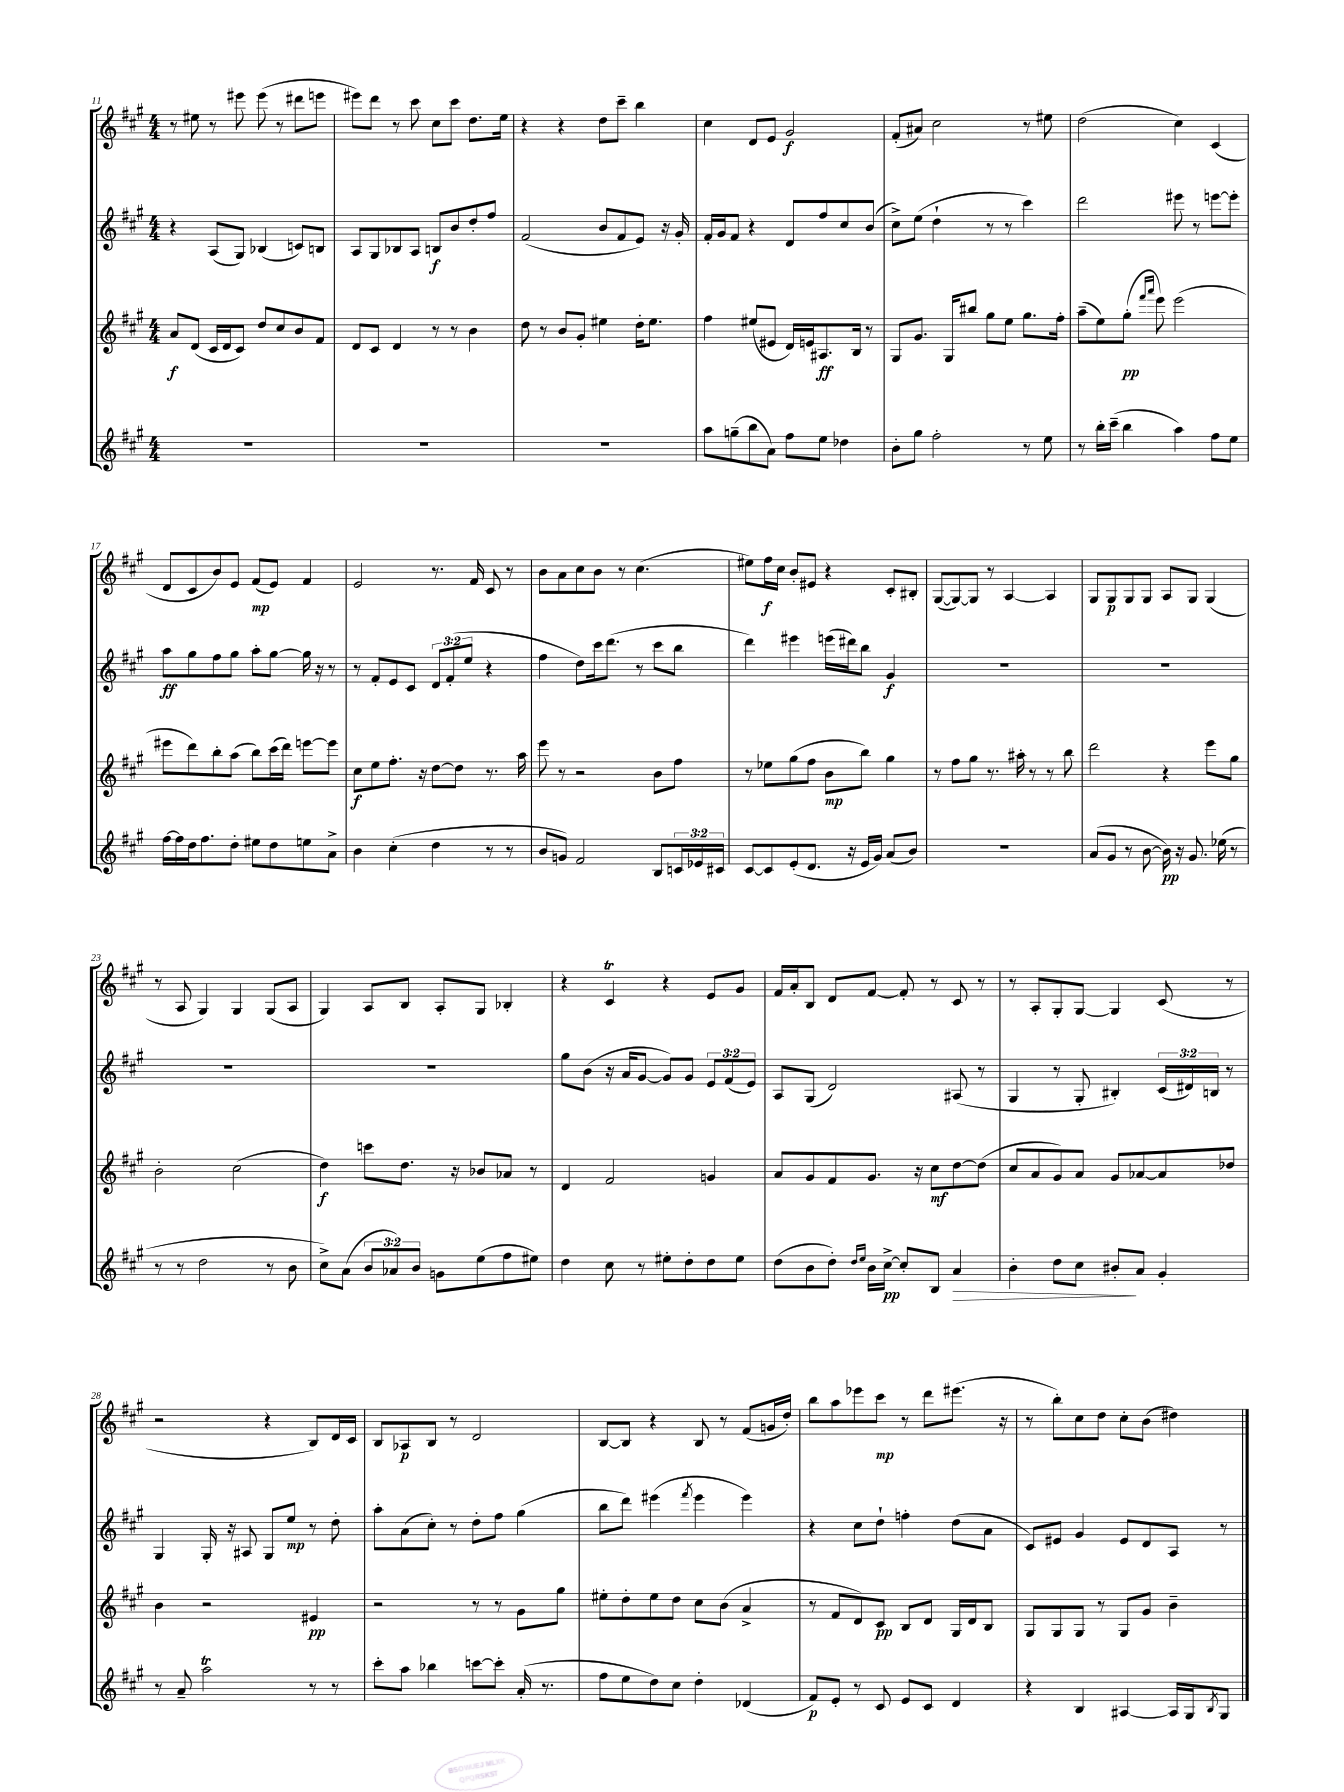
<<
\new StaffGroup <<
\new Staff = "s0" {
    \clef treble \key a \major \numericTimeSignature \time 4/4
    r8 eis''8 r8 eis'''8 eis'''8( r8 dis'''8 e'''8 |
    eis'''8) d'''8 r8 cis'''8 cis''8 cis'''8 d''8. e''16 |
    r4 r4 d''8 cis'''8-- b''4 |
    cis''4 d'8 e'8 gis'2\f |
    fis'8-.( ais'8) cis''2 r8 eis''8 |
    d''2( cis''4) cis'4( |
    d'8 cis'8 b'8) e'8 fis'8\mp( e'8) fis'4 |
    e'2 r8. fis'16 cis'8 r8 |
    b'8 a'8 cis''8 b'8 r8 cis''4.( |
    eis''8) fis''16\f cis''16 b'8-. eis'8 r4 cis'8-. bis8-. |
    gis8~( gis8~) gis8 r8 a4~ a4 |
    gis8 gis8\p gis8 gis8 a8 gis8 gis4( |
    r8 a8 gis4) gis4 gis8( a8 |
    gis4) a8 b8 a8-. gis8 bes4-. |
    r4 cis'4\trill r4 e'8 gis'8 |
    fis'16 a'16-. b8 d'8 fis'8~ fis'8-. r8 cis'8 r8 |
    r8 a8-. gis8-. gis8~ gis4 cis'8( r8 |
    r2 r4 b8) d'16 cis'16 |
    b8 aes8\p b8 r8 d'2 |
    b8~ b8 r4 b8 r8 fis'8( g'16 d''16-.) |
    b''8 a''8 ees'''8 cis'''8\mp r8 d'''8 eis'''8.( r16 |
    r8 b''8-.) cis''8 d''8 cis''8-. b'8( dis''4) \bar "|." |
}
\new Staff = "s1" {
    \clef treble \key a \major \numericTimeSignature \time 4/4 \override Staff.TupletNumber.text = #tuplet-number::calc-fraction-text
    r4 a8( gis8) bes4( c'8) b8 |
    a8 gis8 bes8 a8 b8\f b'8 d''8-. fis''8 |
    fis'2( b'8 fis'8 e'8) r16 gis'16-. |
    fis'16-. gis'16 fis'8 r4 d'8 fis''8 cis''8 b'8( |
    cis''8->) e''8( d''4-! r8 r8 cis'''4) |
    d'''2 eis'''8 r8 e'''8~ e'''8-. |
    a''8\ff gis''8 fis''8 gis''8 a''8-. gis''8~ gis''16 r16 r8 |
    r8 fis'8-. e'8 cis'8 \tuplet 3/2 { d'8 fis'8-.( e''8 } r4 |
    fis''4 d''8) cis'''16 d'''8.( r8 cis'''8 b''8 |
    d'''4) eis'''4 e'''16( dis'''16) b''8 gis'4\f |
    R1 |
    R1 |
    R1 |
    R1 |
    gis''8 b'8( r16 a'16 gis'8~ gis'8) gis'8 \tuplet 3/2 { e'8 fis'8( e'8) } |
    a8 gis8( d'2) ais8( r8 |
    gis4 r8 gis8-. bis4-.) \tuplet 3/2 { cis'16( dis'16) b16 } r8 |
    gis4 gis16-. r16 ais8 gis8 e''8\mp r8 d''8-. |
    a''8-. a'8( cis''8-.) r8 d''8-. fis''8 gis''4( |
    b''8 d'''8) eis'''4( \acciaccatura { fis'''8 } eis'''4 eis'''4) |
    r4 cis''8 d''8-! f''4-. d''8( a'8 |
    cis'8) eis'8 gis'4 eis'8 d'8 a8 r8 \bar "|." |
}
\new Staff = "s2" {
    \clef treble \key a \major \numericTimeSignature \time 4/4
    a'8\f d'8( cis'16 d'16 cis'8) d''8 cis''8 b'8 fis'8 |
    d'8 cis'8 d'4 r8 r8 b'4 |
    d''8 r8 b'8 gis'8-. eis''4 d''16-. eis''8. |
    fis''4 eis''8( eis'8 d'16) e'16 ais8.\ff b16 r8 |
    gis8 gis'8. gis16 bis''8 gis''8 e''8 gis''8. fis''16-. |
    a''8--( e''8) gis''8-.\pp( \grace { fis'''16 a'''16 } e'''8) e'''2( |
    eis'''8 d'''8) b''8-. a''8( b''8) cis'''16( d'''16) e'''8~ e'''8 |
    cis''8\f e''8 fis''8.-. r16 d''8~ d''8 r8. a''16 |
    e'''8 r8 r2 b'8 fis''8 |
    r8 ees''8 gis''8( fis''8 b'8\mp b''8) gis''4 |
    r8 fis''8 gis''8 r8. ais''16-. r8 r8 b''8 |
    d'''2 r4 e'''8 gis''8 |
    b'2-. cis''2( |
    d''4\f) c'''8 d''8. r16 bes'8 aes'8 r8 |
    d'4 fis'2 g'4 |
    a'8 gis'8 fis'8 gis'8. r16 cis''8\mf d''8~ d''8( |
    cis''8 a'8 gis'8) a'8 gis'8 aes'8~ aes'8 des''8 |
    b'4 r2 eis'4\pp |
    r2 r8 r8 gis'8 gis''8 |
    eis''8-. d''8-. eis''8 d''8 cis''8 b'8( a'4-> |
    r8 fis'8 d'8) cis'8\pp b8 d'8 gis16 d'16 b8 |
    gis8 gis8 gis8 r8 gis8 gis'8 b'4-- \bar "|." |
}
\new Staff = "s3" {
    \clef treble \key a \major \numericTimeSignature \time 4/4 \override Staff.TupletNumber.text = #tuplet-number::calc-fraction-text
    R1 |
    R1 |
    R1 |
    a''8 g''8--( b''8 a'8) fis''8 e''8 des''4 |
    b'8-. gis''8 fis''2-. r8 e''8 |
    r8 b''16-. cis'''16--( b''4 a''4) fis''8 e''8 |
    fis''16~ fis''16 d''16 fis''8. d''8-. eis''8 d''8 e''8 a'8-> |
    b'4 cis''4-.( d''4 r8 r8 |
    b'8 g'8) fis'2 b8 \tuplet 3/2 { c'16 ees'16 cis'16 } |
    cis'8~ cis'8 e'8-.( d'8. r16 e'16 gis'16) a'8( b'8) |
    R1 |
    a'8( gis'8 r8 b'8~ b'16\pp) r16 gis'8. ees''16( r8 |
    r8 r8 d''2 r8 b'8 |
    cis''8->) a'8( \tuplet 3/2 { b'8 aes'8) b'8 } g'8 e''8( fis''8 eis''8) |
    d''4 cis''8 r8 eis''8-. d''8-. d''8 eis''8 |
    d''8( b'8 d''8-.) \grace { d''16 e''16 } b'16 cis''16~->\pp cis''8-. b8 a'4\> |
    b'4-. d''8 cis''8 bis'8-.\! a'8 gis'4-. |
    r8 a'8-- a''2\trill r8 r8 |
    cis'''8-. a''8 bes''4 c'''8~ c'''8-. a'16-.( r8. |
    fis''8 e''8 d''8) cis''8 d''4-. des'4( |
    fis'8\p) e'8-. r8 cis'8 e'8 cis'8 d'4 |
    r4 b4 ais4~ ais16 gis16 \acciaccatura { b8 } gis8 \bar "|." |
}
>>
>>
\layout { \context { \Score currentBarNumber = #11 } }
